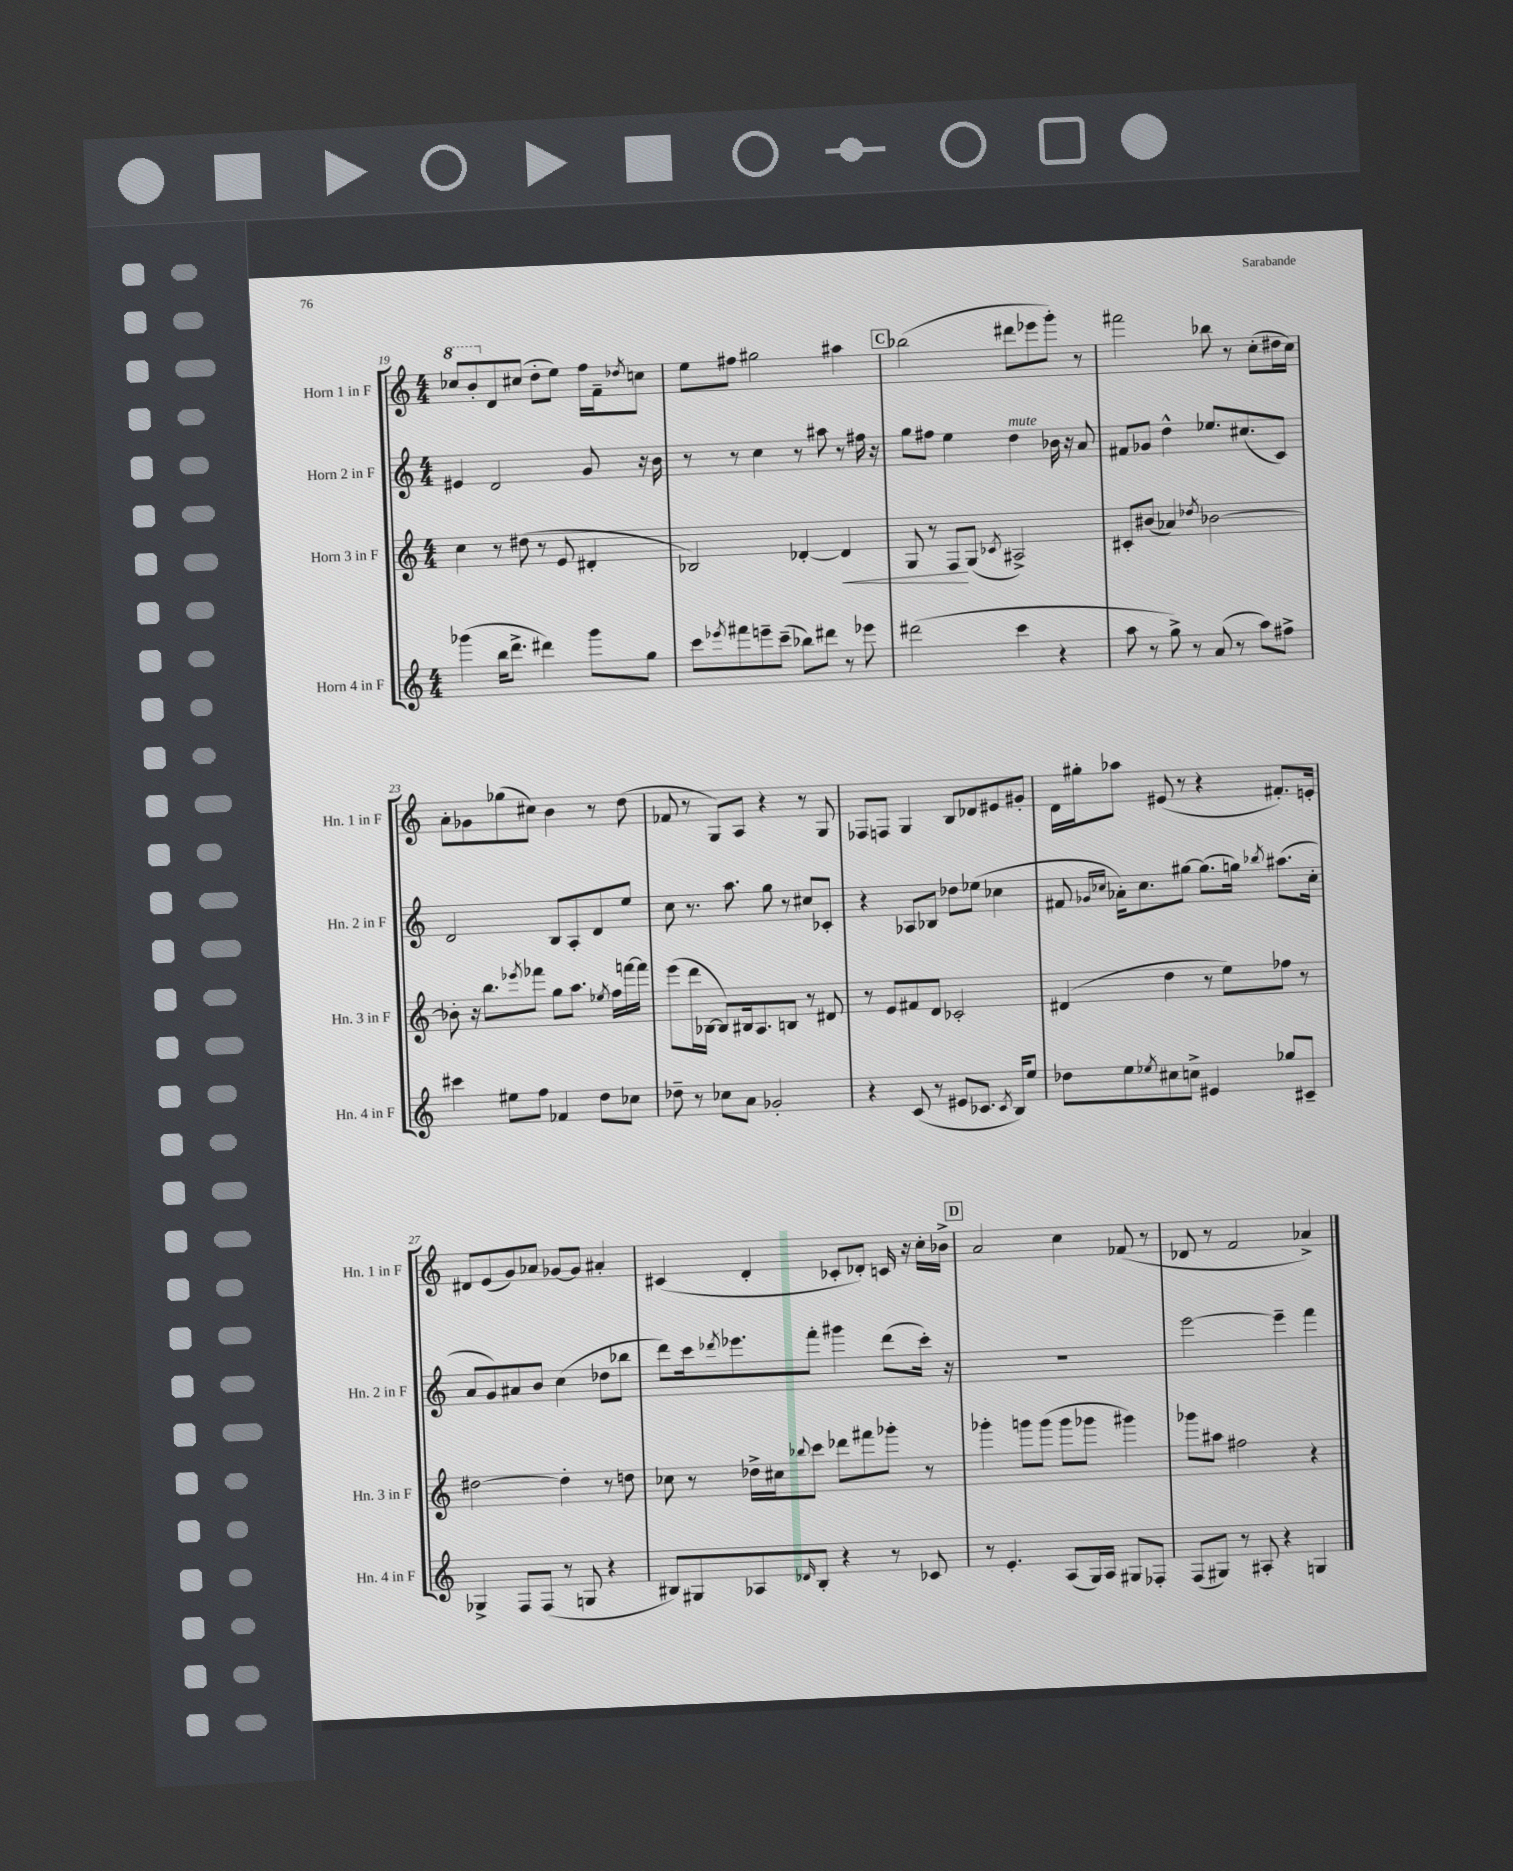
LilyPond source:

<<
\new StaffGroup <<
\new Staff = "s0" \with { instrumentName = "Horn 1 in F" shortInstrumentName = "Hn. 1 in F" } {
    \clef treble \key c \major \numericTimeSignature \time 4/4
    \ottava #1 ces'''8 b''8-. \ottava #0 d'8 cis''8( d''8-. e''8) f''16 f'16-- \acciaccatura { des''8 } c''8 |
    e''8 fis''8 gis''2 ais''4 |
    \mark \markup { \box "C" } bes''2( dis'''8 ees'''8 g'''8-.) r8 |
    fis'''2 bes''8 r8 c''8-.( dis''16 c''16) |
    a'8-. ges'8 ges''8( cis''8) b'4 r8 d''8( |
    fes'8 r8 g8) a8 r4 r8 g8 |
    fes8 f8 g4 b8 des'8 eis'8 gis'8-. |
    d'16 gis''16-. aes''8 eis'8( r8 r4 fis'8.-.) e'16-. |
    dis'8 e'8( g'8) aes'8 ges'8~ ges'8 ais'4-. |
    cis'4( d'4-. ces'8-. des'8-.) c'16 r16 c''16-. bes'16-> |
    \mark \markup { \box "D" } a'2 c''4 fes'8( r8 |
    des'8 r8 f'2 aes'4->) \bar "|." |
}
\new Staff = "s1" \with { instrumentName = "Horn 2 in F" shortInstrumentName = "Hn. 2 in F" } {
    \clef treble \key c \major \numericTimeSignature \time 4/4
    eis'4 d'2 g'8 r16 b'16 |
    r8 r8 c''4 r8 ais''8 r8 fis''16 r16 |
    \mark \markup { \box "C" } g''8 fis''8 e''4 d''4^\markup { \italic "mute" } bes'16 r16 a'8 |
    fis'8 ges'8 d''4-^ ees''8. cis''8.( c'8) |
    d'2 b8 a8-. d'8 e''8 |
    c''8 r8. a''8. g''8 r8 cis''8 ces'8-. |
    r4 aes8 bes8 des''8 ees''8( ces''4 |
    fis'8 \grace { ges'16 ces''16 } aes'16-.) ces''8. gis''8~ gis''8.( g''16) \acciaccatura { bes''8 } ais''8.( ces''16-. |
    a'8 g'8) ais'8 b'8 c''4( des''8 bes''8 |
    d'''8) c'''16 \acciaccatura { des'''8 } ees'''8. f'''8-. gis'''4 des'''8( c'''16-.) r16 |
    \mark \markup { \box "D" } R1 |
    e'''2~ e'''4-- f'''4 \bar "|." |
}
\new Staff = "s2" \with { instrumentName = "Horn 3 in F" shortInstrumentName = "Hn. 3 in F" } {
    \clef treble \key c \major \numericTimeSignature \time 4/4
    c''4 r8 dis''8( r8 e'8 dis'4-. |
    bes2) des'4~-. des'4\< |
    \mark \markup { \box "C" } g8 r8 f8\! g8( \acciaccatura { ces'8 } ais2->) |
    cis'8-. bis'8( aes'4) \acciaccatura { des''8 } bes'2~ |
    bes'8-. r16 b''8. \acciaccatura { ees'''8 } fes'''8 g''8 a''8. \acciaccatura { ees''8 } f''16 f'''16~ f'''16 |
    e'''8( d'''16 bes16~ bes8) bis16 a8. b8 r8 dis'8 |
    r8 e'8 fis'8 d'8 ces'2-. |
    dis'4( d''4 r8 e''8) fes''8 r8 |
    dis''2~ dis''4-. r8 d''8 |
    ces''8 r8 des''16-> cis''16 \appoggiatura { bes''8 } c'''8 des'''8 fis'''8 ges'''8-. r8 |
    \mark \markup { \box "D" } ges'''4-. g'''8 g'''8( g'''8 ges'''8 gis'''4) |
    ges'''8 ais''8 fis''2 r4 \bar "|." |
}
\new Staff = "s3" \with { instrumentName = "Horn 4 in F" shortInstrumentName = "Hn. 4 in F" } {
    \clef treble \key c \major \numericTimeSignature \time 4/4
    ges'''4( b''16 d'''8.-> dis'''4) ges'''8 g''8 |
    c'''8 \acciaccatura { ees'''8 } fis'''8 e'''8-- c'''8--( bes''8) dis'''8 r8 ees'''8 |
    \mark \markup { \box "C" } dis'''2( c'''4 r4 |
    a''8 r8 g''8->) r8 a'8( r8 a''8) fis''8-> |
    cis'''4 eis''8 f''8 fes'4 d''8 ces''8 |
    des''8-- r8 ces''8 a'8 ges'2-. |
    r4 c'8( r8 eis'8 ces'8. \acciaccatura { ces'8 } b16) e''8 |
    des''8 e''8 \acciaccatura { ees''8 } cis''8 c''8-> eis'4 ges''8 cis'8-- |
    ges4-> f8 f8( r8 g8 r4 |
    bis8) gis8 aes8 \grace { des'16 } bis8-. r4 r8 ces'8 |
    \mark \markup { \box "D" } r8 e'4.-. a8( g16) a16 gis8 fes8-. |
    f8( gis8) r8 ais8-. r4 g4 \bar "|." |
}
>>
>>
\layout { \context { \Score currentBarNumber = #19 } }
